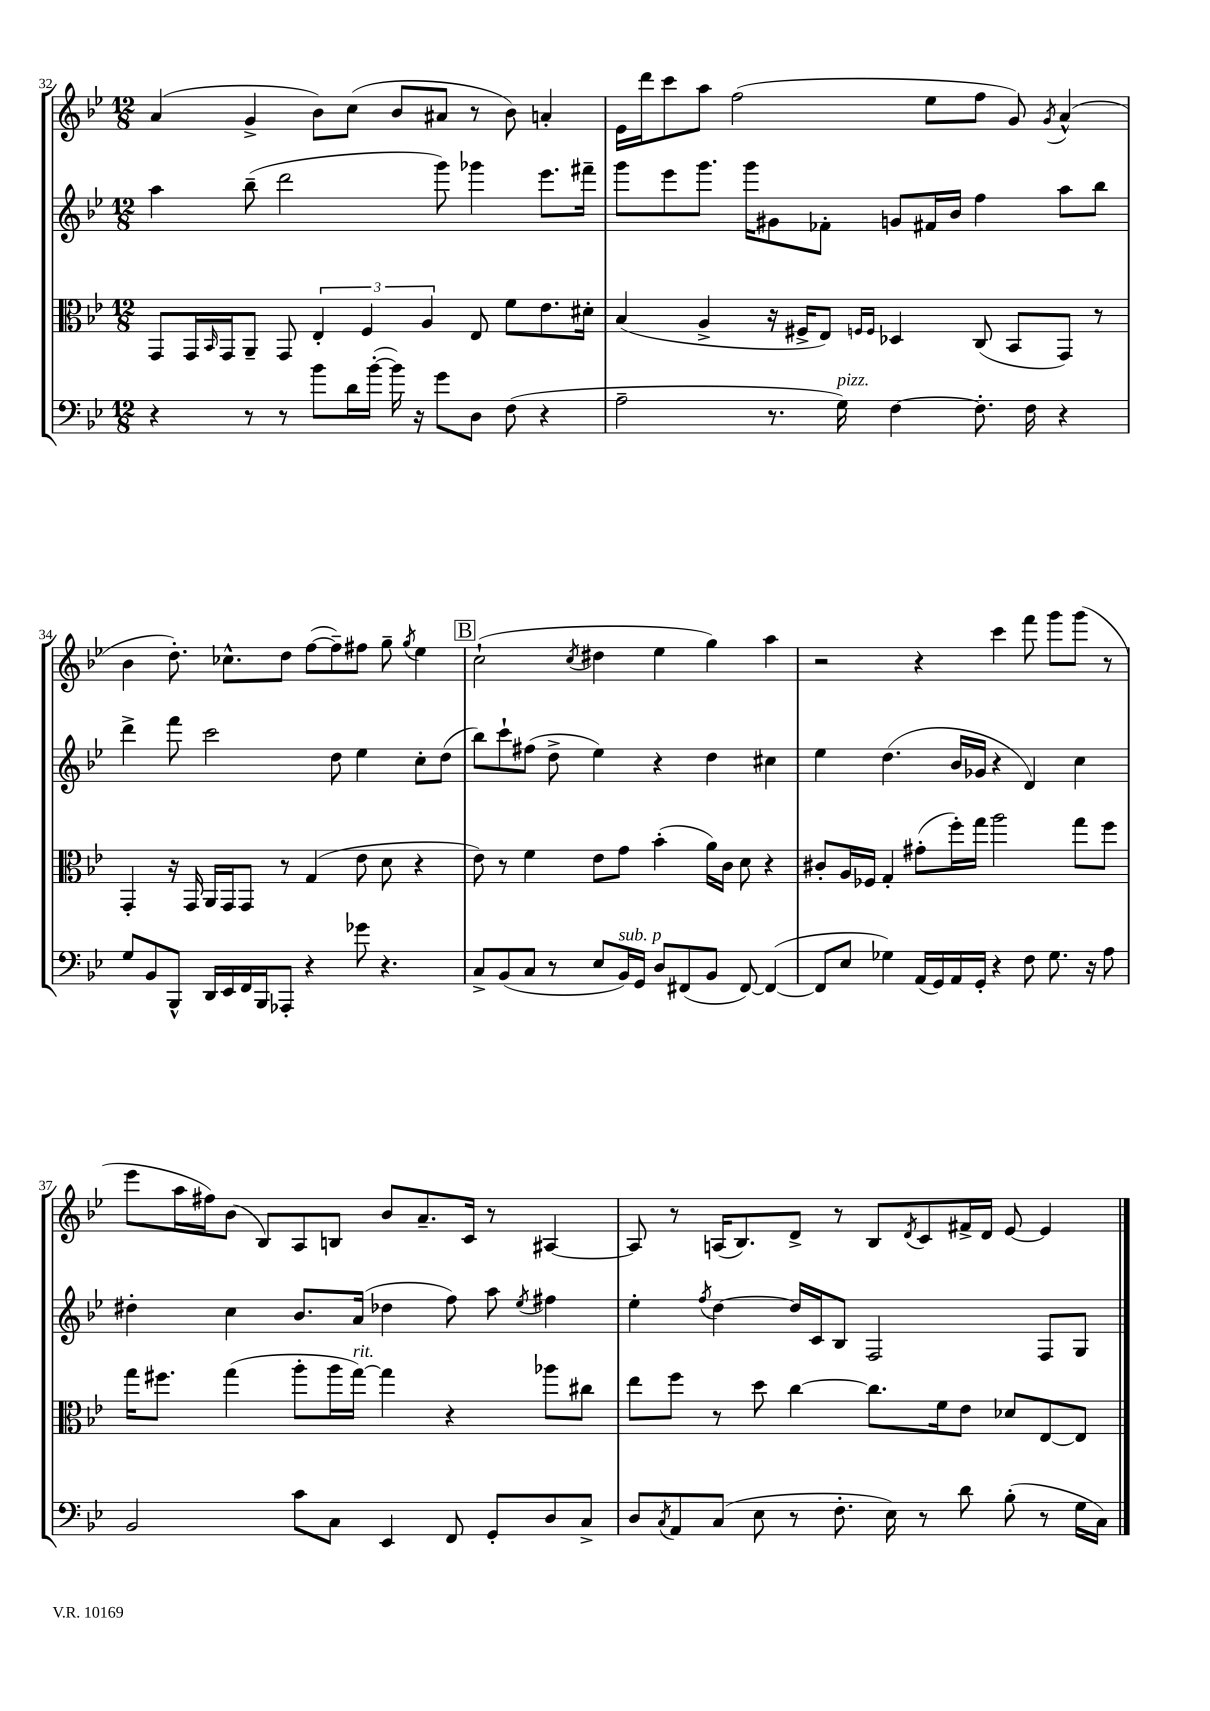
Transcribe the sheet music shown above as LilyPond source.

<<
\new StaffGroup <<
\new Staff = "s0" {
    \clef treble \key bes \major \numericTimeSignature \time 12/8
    a'4( g'4-> bes'8) c''8( bes'8 ais'8 r8 bes'8) a'4-. |
    ees'16 d'''16 c'''8 a''8 f''2( ees''8 f''8 g'8) \acciaccatura { g'8 } a'4-^( |
    bes'4 d''8.-.) ces''8.-^ d''8 f''8~( f''8--) fis''8 g''8-- \acciaccatura { g''8 } ees''4 |
    \mark \markup { \box "B" } c''2-!( \acciaccatura { c''8 } dis''4 ees''4 g''4) a''4 |
    r2 r4 c'''4 f'''8 g'''8 g'''8( r8 |
    ees'''8 a''16 fis''16) bes'8( bes8) a8 b8 bes'8 a'8.-- c'16 r8 ais4~ |
    ais8 r8 a16( bes8.) d'8-> r8 bes8 \acciaccatura { d'8 } c'8 fis'16-> d'16 ees'8~ ees'4 \bar "|." |
}
\new Staff = "s1" {
    \clef treble \key bes \major \numericTimeSignature \time 12/8
    a''4 bes''8--( d'''2 g'''8) ges'''4 ees'''8. fis'''16-- |
    g'''8 ees'''8 g'''8. g'''16 gis'8 fes'8-. g'8 fis'16 bes'16 f''4 a''8 bes''8 |
    d'''4-> f'''8 c'''2 d''8 ees''4 c''8-. d''8( |
    \mark \markup { \box "B" } bes''8) c'''8-! fis''8( d''8-> ees''4) r4 d''4 cis''4 |
    ees''4 d''4.( bes'16 ges'16 r4 d'4) c''4 |
    dis''4-. c''4 bes'8. a'16( des''4 f''8) a''8 \acciaccatura { ees''8 } fis''4 |
    ees''4-. \acciaccatura { f''8 } d''4~ d''16 c'16 bes8 f2 f8 g8 \bar "|." |
}
\new Staff = "s2" {
    \clef alto \key bes \major \numericTimeSignature \time 12/8
    g,8 g,16 \grace { bes,16 } g,16 a,8-- g,8 \tuplet 3/2 { ees4-. f4 a4 } ees8 f'8 ees'8. dis'16-. |
    bes4( a4-> r16 fis16-> ees8) \grace { f16 f16 } des4 c8( bes,8 g,8) r8 |
    g,4-. r16 g,16 a,16 g,16 g,8 r8 g4( ees'8 d'8 r4 |
    \mark \markup { \box "B" } ees'8) r8 f'4 ees'8 g'8 bes'4-.( a'16) c'16 d'8 r4 |
    cis'8-. a16 fes16 g4-. gis'8-.( f''16-.) g''16 a''2 g''8 f''8 |
    g''16 fis''8. g''4( a''8-. a''16 g''16~^\markup { \italic "rit." }) g''4 r4 aes''8 cis''8 |
    ees''8 f''8 r8 d''8 c''4~ c''8. f'16 ees'8 des'8 ees8~ ees8 \bar "|." |
}
\new Staff = "s3" {
    \clef bass \key bes \major \numericTimeSignature \time 12/8
    r4 r8 r8 bes'8 d'16 bes'16~-.( bes'16) r16 g'8 d8 f8( r4 |
    a2-- r8. g16^\markup { \italic "pizz." }) f4~ f8.-. f16 r4 |
    g8 bes,8 bes,,8-^ d,16 ees,16 f,16 bes,,16 aes,,8-. r4 ges'8 r4. |
    \mark \markup { \box "B" } c8-> bes,8( c8 r8 ees8 bes,16^\markup { \italic "sub. p" }) g,16 d8 fis,8( bes,8 fis,8~) fis,4~( |
    fis,8 ees8 ges4) a,16( g,16) a,16 g,16-. r4 f8 ges8. r16 a8 |
    bes,2 c'8 c8 ees,4 f,8 g,8-. d8 c8-> |
    d8 \acciaccatura { c8 } a,8 c8( ees8 r8 f8.-. ees16) r8 d'8 bes8-.( r8 g16 c16) \bar "|." |
}
>>
>>
\layout { \context { \Score currentBarNumber = #32 } }
